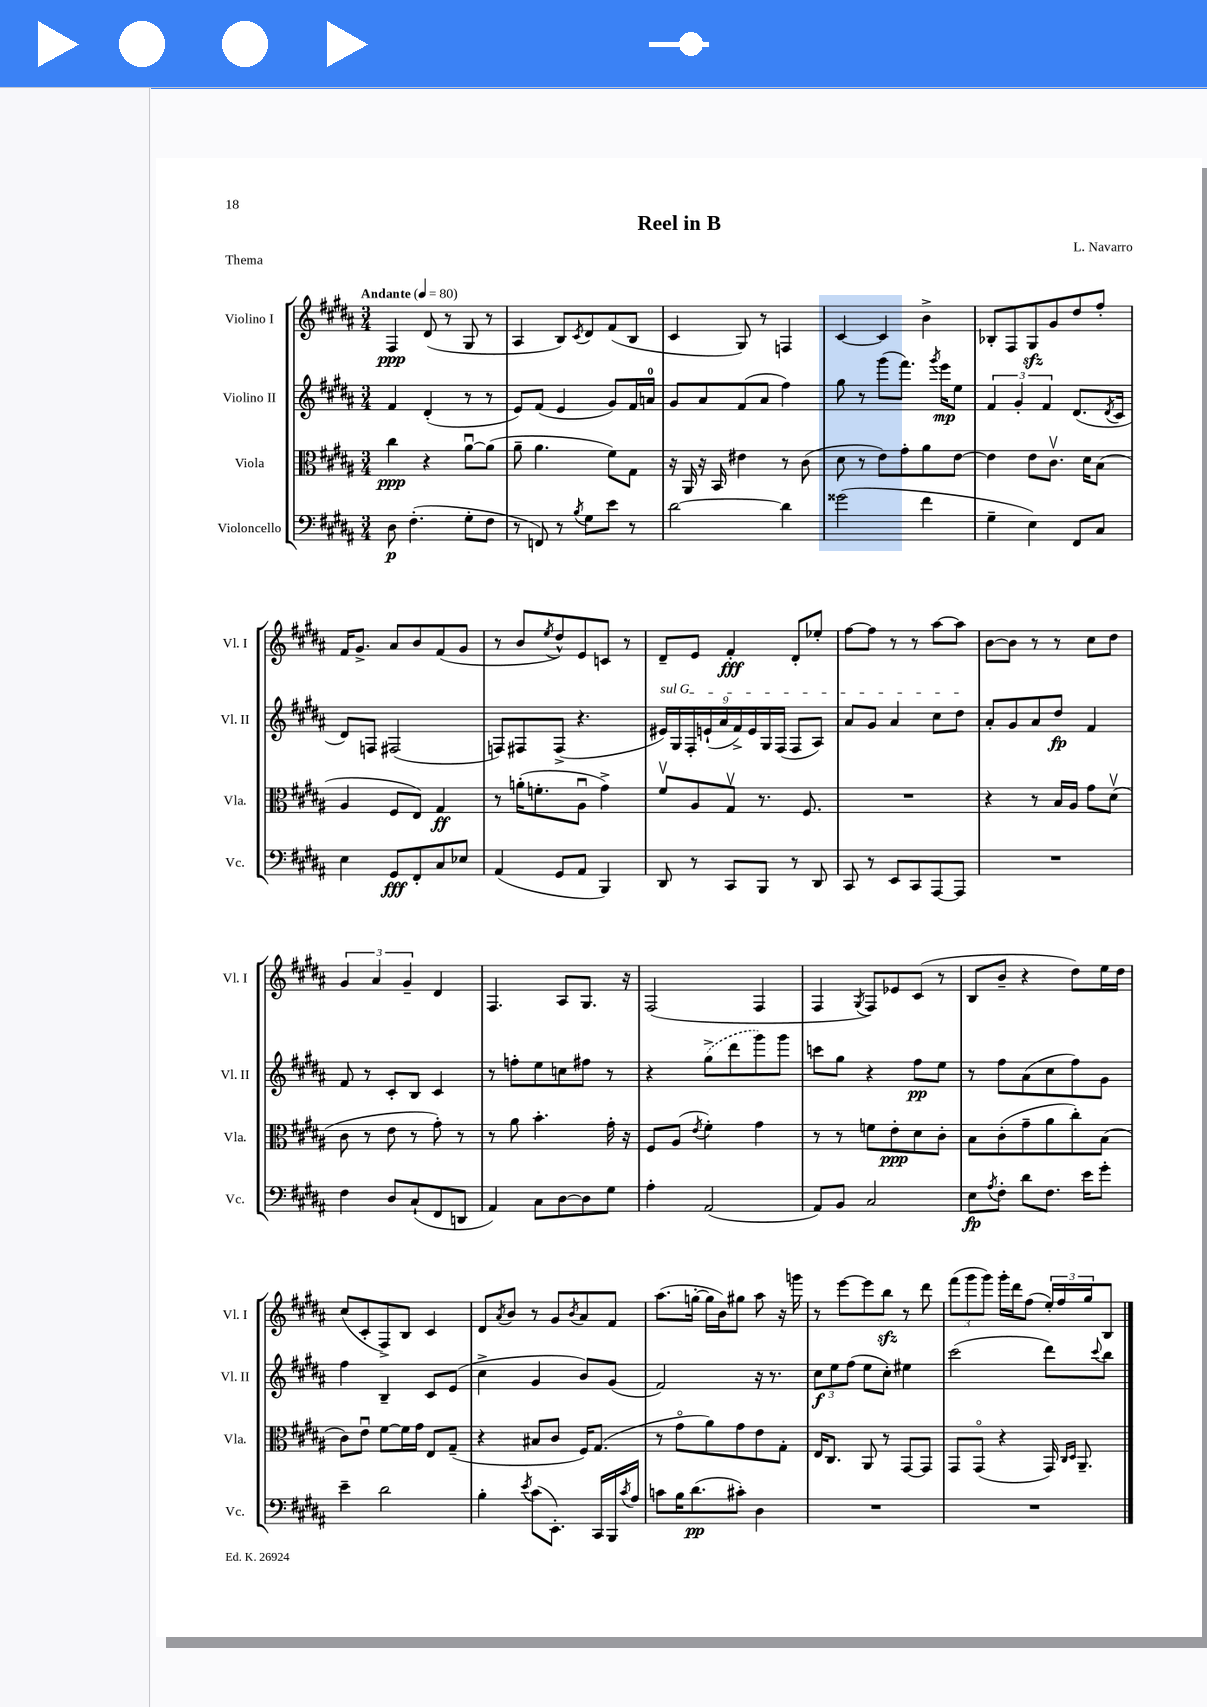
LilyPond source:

\header { title = "Reel in B" composer = "L. Navarro" piece = "Thema" }
<<
\new StaffGroup <<
\new Staff = "s0" \with { instrumentName = "Violino I" shortInstrumentName = "Vl. I" } {
    \clef treble \key b \major \numericTimeSignature \time 3/4 \tempo "Andante" 4 = 80
    fis4\ppp dis'8( r8 gis8 r8 |
    ais4 b8) \acciaccatura { cis'8 } dis'8 fis'8( b8 |
    cis'4 gis8) r8 f4 |
    cis'4~ cis'4 b'4-> |
    bes8-. fis8 gis8\sfz gis'8 dis''8 fis''8-. |
    fis'16 gis'8.-> ais'8 b'8 fis'8( gis'8 |
    r8 b'8 \acciaccatura { e''8 } dis''8-^) e'8 c'8 r8 |
    dis'8-- e'8 fis'4-.\fff dis'8-. ees''8-. |
    fis''8~ fis''8 r8 r8 ais''8~ ais''8 |
    b'8~ b'8 r8 r8 cis''8 dis''8 |
    \tuplet 3/2 { gis'4 ais'4 gis'4-- } dis'4 |
    fis4. ais8 gis8. r16 |
    fis2( fis4 |
    fis4 \acciaccatura { gis8 } fis8) ees'8 cis'8( r8 |
    b8 b'8-- r4 dis''8) e''16 dis''16 |
    cis''8( cis'8-. fis8->) b8 cis'4 |
    dis'8 \acciaccatura { ais'8 } b'8 r8 gis'8 \acciaccatura { b'8 } ais'8 fis'8 |
    ais''8.( g''16~-. g''16 b'16) gis''8 ais''8 r16 g'''16 |
    r8 e'''8~ e'''8 b''8\sfz r8 dis'''8 |
    \tuplet 3/2 { fis'''8( gis'''8 gis'''8) } gis'''16-. dis'''16 fis''8( \tuplet 3/2 { e''16-.) fis''16 gis''16 } b8 \bar "|." |
}
\new Staff = "s1" \with { instrumentName = "Violino II" shortInstrumentName = "Vl. II" } {
    \clef treble \key b \major \numericTimeSignature \time 3/4
    fis'4 dis'4-.( r8 r8 |
    e'8) fis'8( e'4 gis'8) fis'16 a'16-0 |
    gis'8 ais'8 fis'8( ais'8 fis''4) |
    gis''8 r8 gis'''8( fis'''8.) \acciaccatura { gis'''8 } e'''16\mp e''8 |
    \tuplet 3/2 { fis'4 gis'4-. fis'4 } dis'8.( \acciaccatura { dis'8 } cis'16 |
    dis'8) f8 fis2( |
    f8) fis8 fis8->( r4. |
    \tuplet 9/8 { \once \override TextSpanner.bound-details.left.text = \markup { \italic "sul G" } eis'16\startTextSpan) gis16 fis16-. e'16-!( ais'16 fis'16->) e'16 gis16 fis16( } fis8 ais8) |
    ais'8 gis'8 ais'4 cis''8 dis''8\stopTextSpan |
    ais'8-. gis'8 ais'8 dis''8\fp fis'4 |
    fis'8 r8 cis'8-. b8 cis'4 |
    r8 f''8-. e''8 c''8 fis''8 r8 |
    r4 \once \slurDashed gis''8->( dis'''8 gis'''8) gis'''8 |
    c'''8 gis''8 r4 fis''8\pp e''8 |
    r8 fis''8 ais'8( cis''8 fis''8) gis'8 |
    fis''4 b4-- cis'8 e'8( |
    cis''4-> gis'4 b'8) gis'8( |
    fis'2) r16 r8. |
    \tuplet 3/2 { cis''8\f e''8 fis''8( } e''8 cis''8-.) eis''4 |
    cis'''2( dis'''8) \appoggiatura { cis'''8 } b''8 \bar "|." |
}
\new Staff = "s2" \with { instrumentName = "Viola" shortInstrumentName = "Vla." } {
    \clef alto \key b \major \numericTimeSignature \time 3/4
    cis''4\ppp r4 ais'8~\downbow ais'8( |
    ais'8-- ais'4. fis'8) gis8 |
    r16 ais,16 r16 b,16 eis'4 r8 cis'8( |
    dis'8 r8 e'8) gis'8-. ais'8 e'8~ |
    e'4 e'8 cis'8.\upbow dis'16 b8( |
    ais4 fis8 e8) gis4\ff |
    r8 a'16-.( f'8.-. ais8\downbow gis'4->) |
    fis'8\upbow ais8 gis8\upbow r8. fis8. |
    R2. |
    r4 r8 b16 ais16 gis'8 dis'8\upbow( |
    cis'8 r8 e'8 r8 gis'8-.) r8 |
    r8 ais'8 b'4.-. gis'16-. r16 |
    fis8 ais8( \acciaccatura { e'8 } fis'4-.) gis'4 |
    r8 r8 f'8 e'8-.\ppp dis'8 cis'8-. |
    b8 cis'8-.( gis'8-- ais'8 cis''8-.) b8( |
    cis'8) e'8\downbow fis'8~ fis'16 gis'16 e8 gis8--( |
    r4 bis8 cis'8 fis16) gis8.( |
    r8 gis'8\flageolet ais'8) gis'8 e'8 gis8-. |
    e16 cis8. ais,8 r8 gis,8~ gis,8 |
    gis,8 gis,8\flageolet( r4 gis,16) \grace { cis16 dis16 } ais,8.-- \bar "|." |
}
\new Staff = "s3" \with { instrumentName = "Violoncello" shortInstrumentName = "Vc." } {
    \clef bass \key b \major \numericTimeSignature \time 3/4
    dis8\p fis4.-.( gis8-. fis8 |
    r8 f,8) r8 \acciaccatura { b8 } gis8 e'8 r8 |
    dis'2~ dis'4 |
    gisis'2( fis'4 |
    gis4-- e4) fis,8 cis8 |
    e4 gis,8\fff fis,8-. cis8 ees8 |
    ais,4( gis,8 ais,8 b,,4) |
    dis,8 r8 cis,8 b,,8 r8 dis,8 |
    cis,8 r8 e,8 cis,8 ais,,8~ ais,,8 |
    R2. |
    fis4 dis8 cis8-!( fis,8 d,8 |
    ais,4) cis8 dis8~ dis8 gis8 |
    ais4-. ais,2( |
    ais,8) b,8 cis2 |
    e8\fp \acciaccatura { ais8 } fis8-. dis'8 fis8. e'16 gis'8-. |
    e'4-- dis'2 |
    b4-. \acciaccatura { e'8 } cis'8( e,8.-.) cis,16 b,,16 \acciaccatura { cis'8 } ais16 |
    c'8 b16 dis'8.\pp( cis'8-.) dis4 |
    R2. |
    R2. \bar "|." |
}
>>
>>
\layout { \context { \Score \remove "Bar_number_engraver" } }
